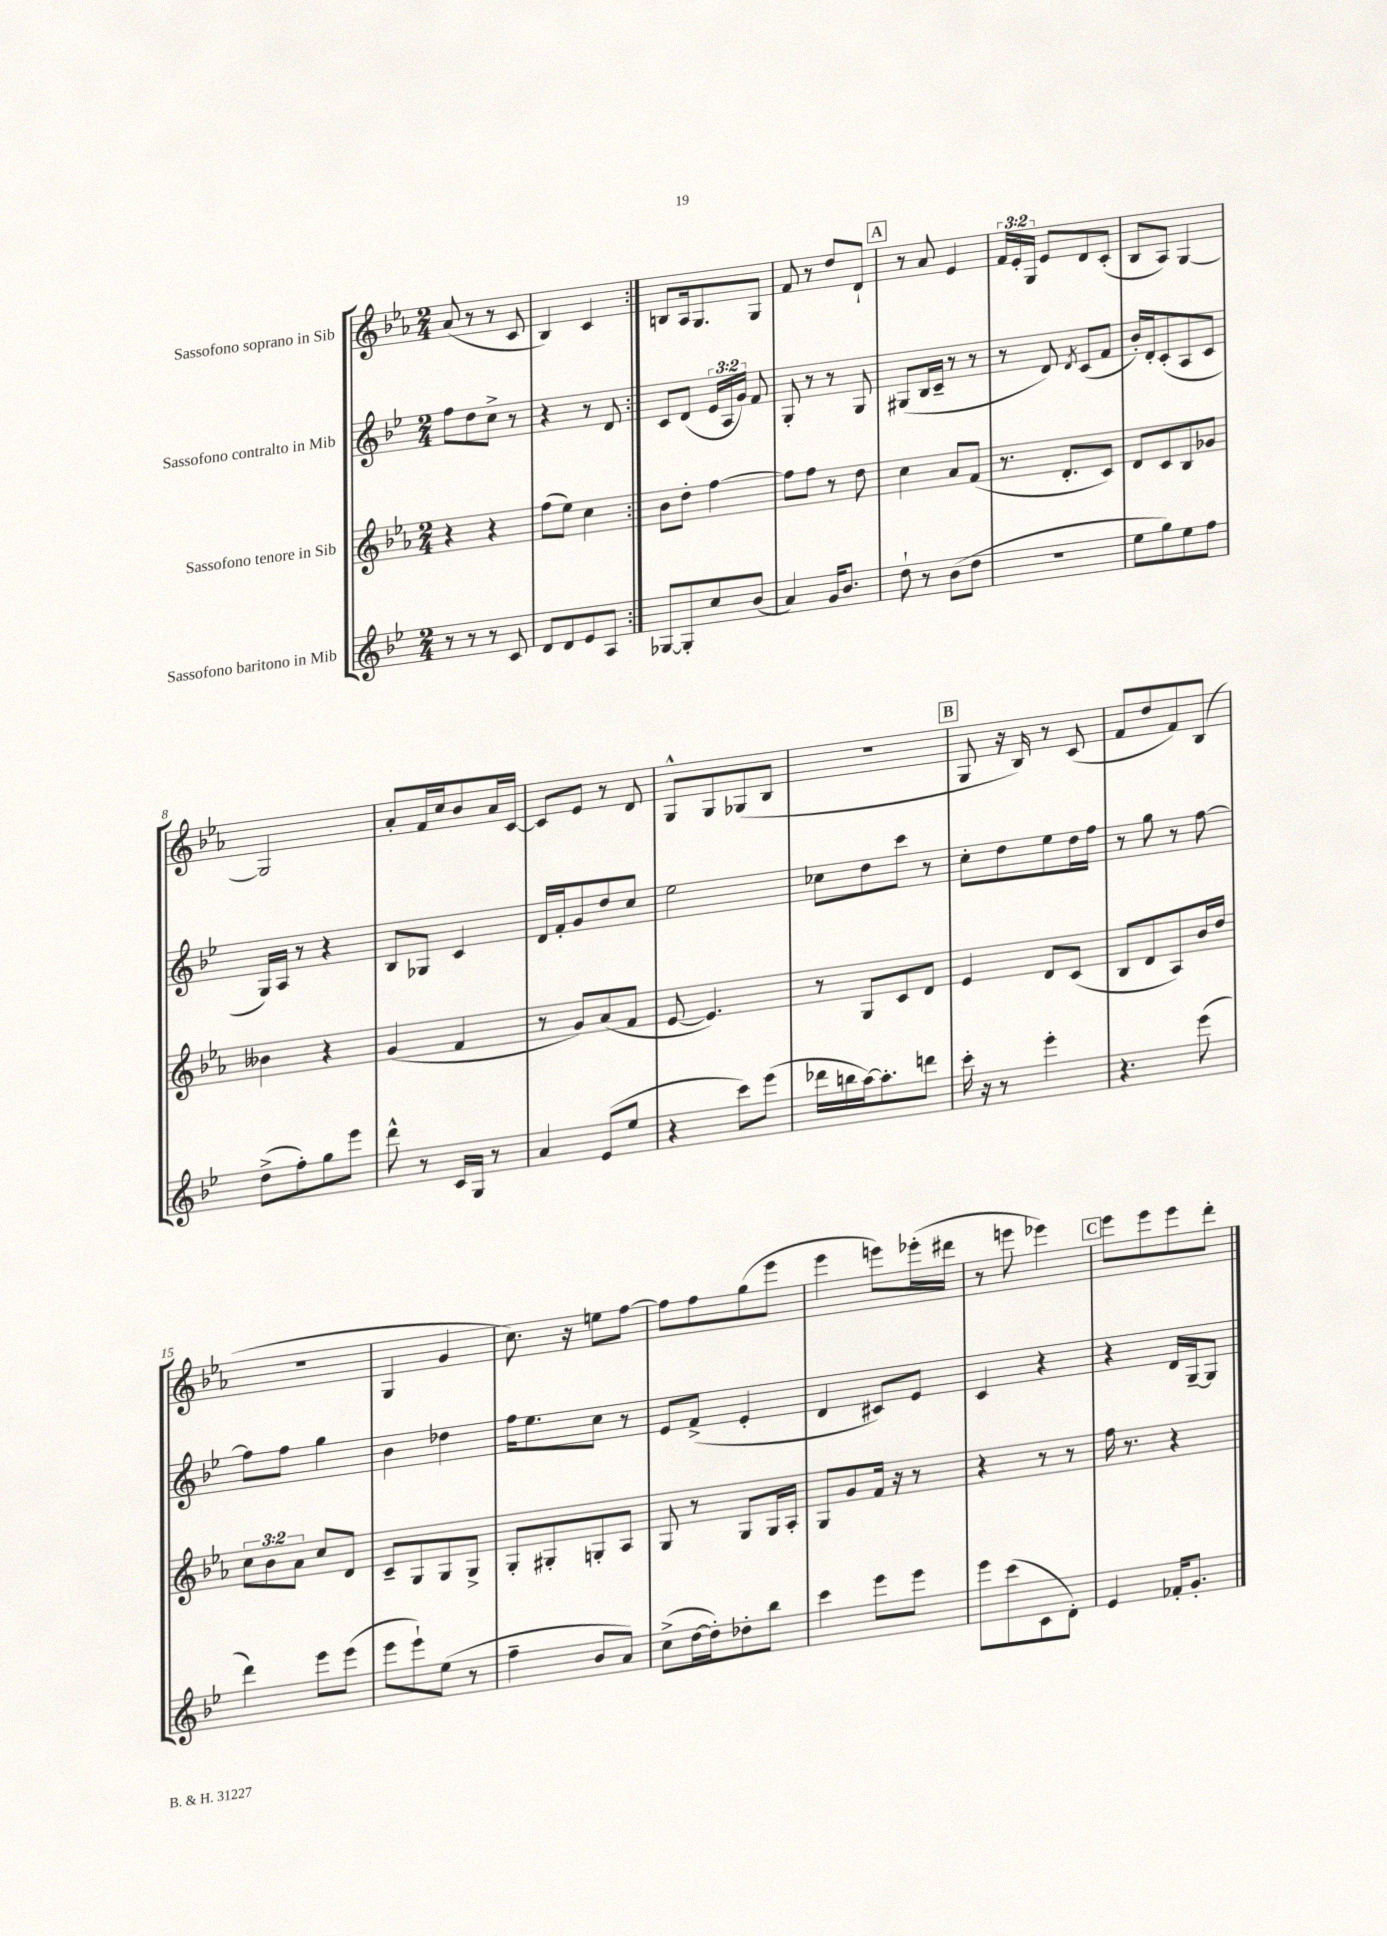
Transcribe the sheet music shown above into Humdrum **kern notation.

**kern	**kern	**kern	**kern
*part4	*part3	*part2	*part1
*staff4	*staff3	*staff2	*staff1
*I"Sassofono baritono in Mib	*I"Sassofono tenore in Sib	*I"Sassofono contralto in Mib	*I"Sassofono soprano in Sib
*clefG2	*clefG2	*clefG2	*clefG2
*k[b-e-]	*k[b-e-a-]	*k[b-e-]	*k[b-e-a-]
*M2/4	*M2/4	*M2/4	*M2/4
=1	=1	=1	=1
8r	4r	8ff\L	(8a-/
8r	.	8dd\	8r
8r	4r	8cc^\J	8r
8c/	.	8r	8c/
=2	=2	=2	=2
8d/L	(8ff\L	4r	4B-/)
8d/	8ee-\J)	.	.
8e-/	4cc\	8r	4c/
8A/J	.	8d/	.
=3:|!	=3:|!	=3:|!	=3:|!
[8G-X/L	8b-\L	8c/L	8Bn/L
8G-'/]	8dd'\J	(8d/J	16A-/k
.	.	.	8.G/
8cc/	[4ff\	24e-/LL	.
.	.	24A/	.
.	.	24g/JJ)	.
(8b-/J	.	8f/	8G/J
=4	=4	=4	=4
4a/)	8ff\L]	8G'/	8f/
.	8ff\J	8r	8r
16g/KL	8r	8r	8dd/L
8.b-/J	.	.	.
.	8dd\	8G/	8d`/J
!!LO:REH:place=s1:t=A
=5	=5	=5	=5
8dd`\	4cc\	(8G#X/L	8r
8r	.	16B-/L	8a-/
.	.	16c~/JJ	.
(8b-\L	8a-/L	8r	4e-/
8dd\J	(8f/J	8r	.
=6	=6	=6	=6
2r	8.r	8r	24f/LL
.	.	.	24e-'/
.	.	.	24G/JJ
.	.	8d/)	8e-/L
.	8.d'/L	.	.
.	.	8qd/	.
.	.	(8c/L	8d/
.	8c/J)	8f/J	(8c'/J
=7	=7	=7	=7
8ee-\L	8d/L	16b-'/LL)	8B-/L
.	.	16d'/J	.
8gg\)	8c/	(8c'/	8A-/J)
8ee-\	8B-/	8A/	[4G/
8ff\J	8g-X/J	8c/J	.
!!LO:LB:g=z
=8	=8	=8	=8
(8dd^\L	4b--X\	16G/LL)	2G/]
.	.	16A/JJ	.
8ff'\)	.	8r	.
8gg\	4r	4r	.
8eee-\J	.	.	.
=9	=9	=9	=9
8ddd^^\	(4g/	8B-/L	8a-'/L
8r	.	8G-X/J	16f/L
.	.	.	16cc/J
16c/LL	4f/	4c/	8b-/
16G/JJ	.	.	.
8r	.	.	16a-/L
.	.	.	[16c/JJ
=10	=10	=10	=10
4a/	8r	16d/LL	8c/L]
.	.	16f'/J	.
.	8g/L)	8g/	8e-/J
(8e-/L	(8a-/	8dd/	8r
8ee-/J	8f/J	8cc/J	8d/
=11	=11	=11	=11
4r	[8e-/	2ee-\	8G^^/L
.	4.e-/])	.	8G/
8ccc\L)	.	.	(8G-X/
(8eee-\J	.	.	8B-/J
=12	=12	=12	=12
16ddd-X\LL	8r	8cc-X\L	2r
16bbn\	.	.	.
[16aa\J)	8G/L	8dd\	.
8.aa'\]	.	.	.
.	8c/	8ccc\J	.
8dddn\J	8d/J	8r	.
!!LO:REH:place=s1:t=B
=13	=13	=13	=13
16ccc'\	4e-/	8cc'\L	8G/
16r	.	.	.
8r	.	8dd\	16r
.	.	.	16B-/)
4eee-'\	8d/L	8ee-\	8r
.	(8c/J	16dd\L	(8c/
.	.	16ff\JJ	.
=14	=14	=14	=14
4.r	8B-/L	8r	8f/L
.	8d/	8gg\	8dd/
.	8A-/)	8r	8f/)
(8eee-\	16b-/L	[8ff\	(8B-/J
.	16dd/JJ	.	.
!!LO:LB:g=z
=15	=15	=15	=15
4ddd\)	12cc\L	8ff\L]	2r
.	12b-\	.	.
.	.	8ff\J	.
.	12a-\J	.	.
8eee-\L	8cc/L	4gg\	.
(8eee-\J	8d/J	.	.
=16	=16	=16	=16
8eee-\L	8c~/L	4b-\	4G/
8eee-`\)	8G/	.	.
(8ee-\J	8G/	4dd-X\	4g/
8r	8G^/J	.	.
=17	=17	=17	=17
4ff~\	8G'/L	16ff\KL	8.cc\)
.	.	8.ee-\	.
.	8G#X'/	.	.
.	.	.	16r
8b-/L	8Gn'/	8cc\J	8een\L
8a/J)	8A-/J	8r	[8ff\J
=18	=18	=18	=18
(8cc^\L	8G/	8e-/L	8ff\L]
[16dd\L	8r	(8f^/J	8ff\
16dd'\J])	.	.	.
8dd-X'\	8G/L	4e-'/	(8gg\
8bb-\J	16G/L	.	8eee-\J
.	16A-'/JJ	.	.
=19	=19	=19	=19
4ccc\	8G/L	4d/	4eee-\
.	8g/	.	.
8eee-\L	16f/Jk	8c#X/L)	8eeen\L)
.	16r	.	.
8eee-\J	8r	8e-/J	(16eee-X'\L
.	.	.	16ddd#X\JJ
=20	=20	=20	=20
8eee-\L	4r	4c/	8r
(8ccc\	.	.	8eeen\
8c\	8r	4r	4eee-X\)
8d'\J)	8r	.	.
!!LO:REH:place=s1:t=C
=21	=21	=21	=21
4e-/	16ff\	4r	8eee-\L
.	8.r	.	.
.	.	.	8eee-\
16f-X'/KL	4r	16d/LL	8eee-\
8.g'/J	.	[16G~/J	.
.	.	8G/J]	8ddd'\J
==	==	==	==
*-	*-	*-	*-
